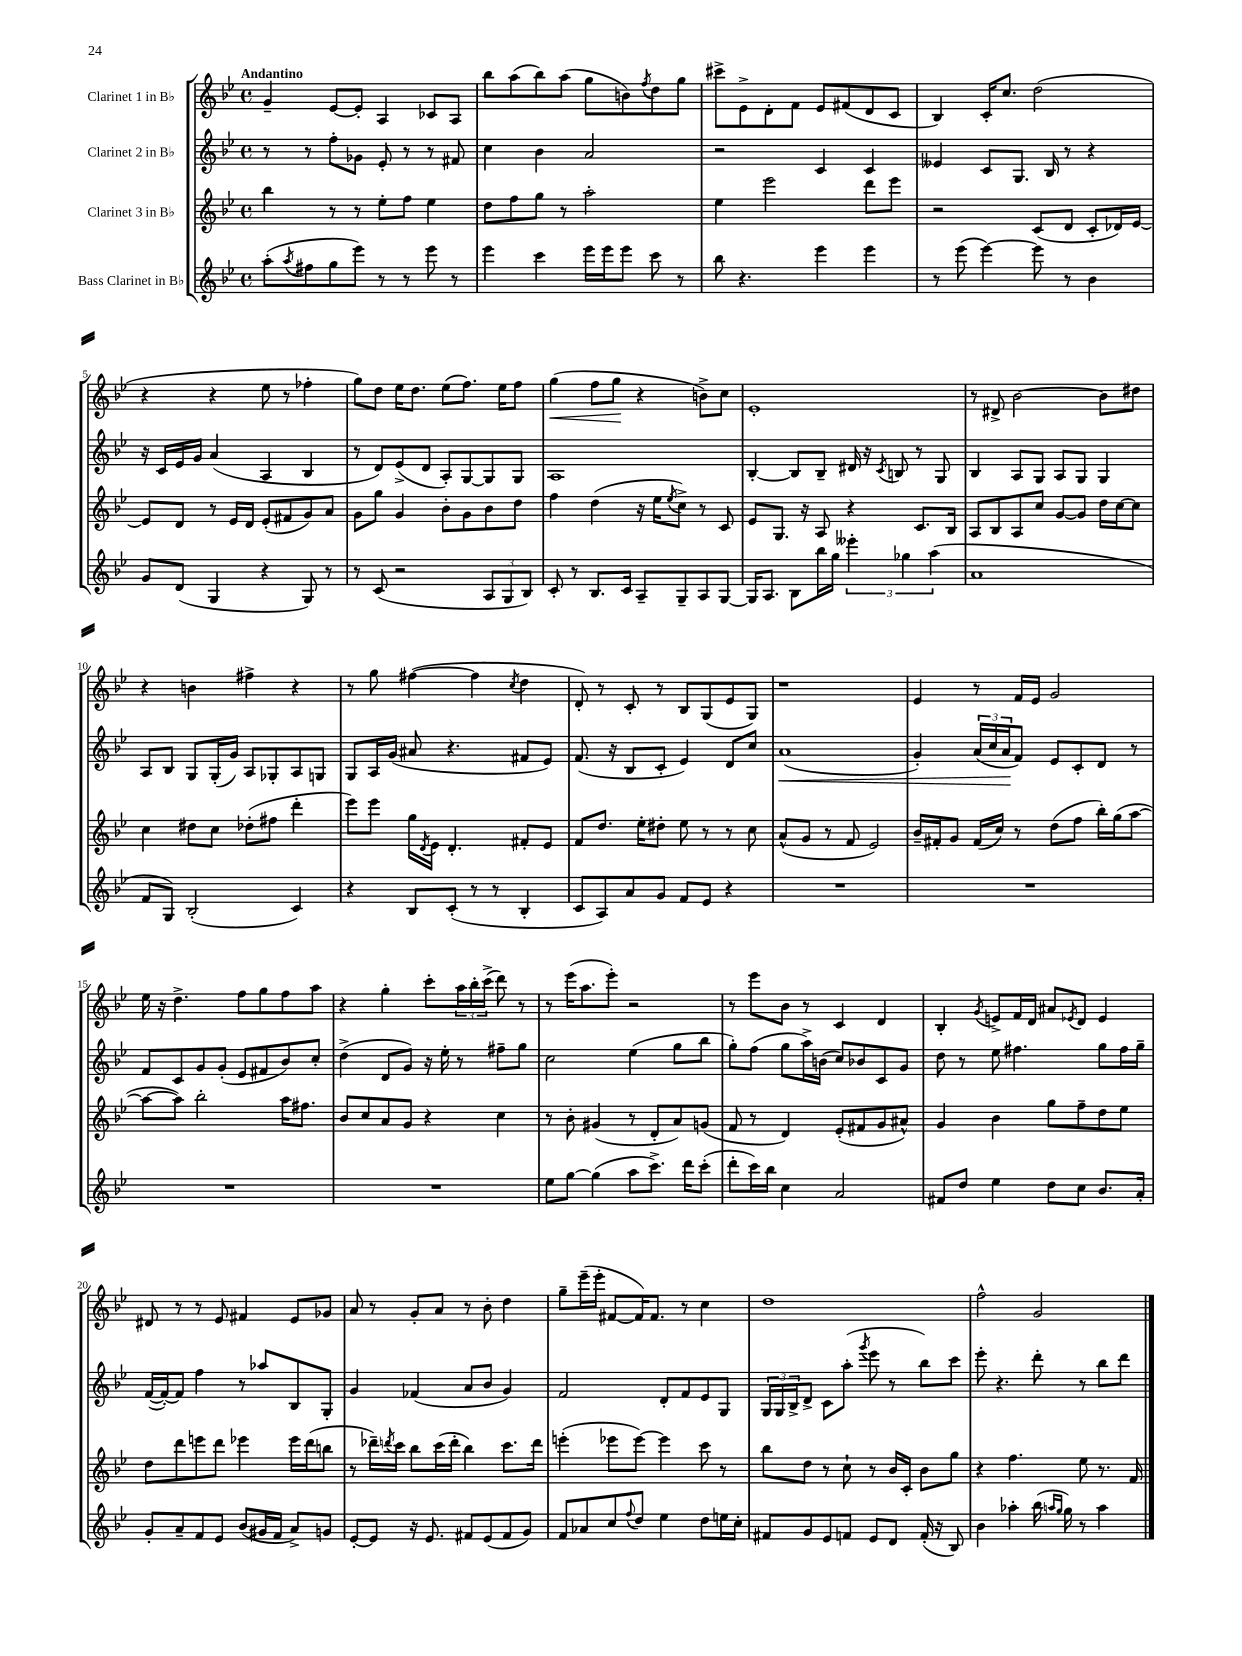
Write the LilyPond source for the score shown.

<<
\new StaffGroup <<
\new Staff = "s0" \with { instrumentName = "Clarinet 1 in Bb" } {
    \clef treble \key bes \major \defaultTimeSignature \time 4/4 \tempo "Andantino"
    g'4-- ees'8~ ees'8-. a4 ces'8 a8 |
    bes''8 a''8( bes''8) a''8( g''8 b'8) \acciaccatura { f''8 } d''8 g''8 |
    cis'''8-> ees'8-> d'8-. f'8 ees'8 fis'8( d'8 c'8 |
    bes4) c'16-. c''8. d''2( |
    r4 r4 ees''8 r8 fes''4-. |
    g''8) d''8 ees''16 d''8. ees''8( f''8.) ees''16 f''8 |
    g''4\<( f''8 g''8\! r4 b'8->) c''8 |
    ees'1-. |
    r8 dis'8-> bes'2~ bes'8 dis''8 |
    r4 b'4 fis''4-> r4 |
    r8 g''8 fis''4~( fis''4 \acciaccatura { c''8 } d''4 |
    d'8-.) r8 c'8-. r8 bes8 g8( ees'8 g8) |
    r1 |
    ees'4 r8 f'16 ees'16 g'2 |
    ees''16 r16 d''4.-> f''8 g''8 f''8 a''8 |
    r4 g''4-. c'''8-. \tuplet 3/2 { a''16 bes''16-. c'''16->( } d'''8) r8 |
    r8 ees'''16( a''8. ees'''8-.) r2 |
    r8 ees'''8 bes'8 r8 c'4 d'4 |
    bes4-. \acciaccatura { g'8 } e'8-> f'16 d'16 ais'8 \acciaccatura { ees'8 } d'8 ees'4 |
    dis'8 r8 r8 ees'8 fis'4 ees'8 ges'8 |
    a'8 r8 g'8-. a'8 r8 bes'8-. d''4 |
    g''8-- ees'''16--( ees'''16-. fis'8~ fis'16) fis'8. r8 c''4 |
    d''1 |
    f''2-^ g'2 \bar "|." |
}
\new Staff = "s1" \with { instrumentName = "Clarinet 2 in Bb" } {
    \clef treble \key bes \major \defaultTimeSignature \time 4/4
    r8 r8 f''8-. ges'8 ees'8-. r8 r8 fis'8 |
    c''4 bes'4 a'2 |
    r2 c'4 c'4 |
    eeses'4 c'8 g8. bes16 r8 r4 |
    r16 c'16 ees'16 g'16 a'4( a4 bes4 |
    r8 d'8) ees'8->( d'8 a8-.) g8~ g8 g8 |
    a1 |
    bes4~-. bes8 bes8-- dis'16 r16 \acciaccatura { c'8 } b8 r8 g8 |
    bes4 a8 g8 a8 g8 g4 |
    a8 bes8 g8 g16-.( g'16) a8 ges8-. a8 g8 |
    g8 a16 g'16( ais'8 r4. fis'8 ees'8) |
    f'8.( r16 bes8 c'8-. ees'4) d'8 c''8 |
    a'1\<( |
    g'4-.) \tuplet 3/2 { a'16( c''16 a'16\! } f'8) ees'8 c'8-. d'8 r8 |
    f'8 c'8 g'8 g'8-.( ees'8 fis'8 bes'8) c''8-. |
    d''4->( d'8 g'8) r16 ees''16-. r8 fis''8-- g''8 |
    c''2 ees''4( g''8 bes''8 |
    g''8-.) f''8( g''8 a''16->) b'16( c''8) bes'8 c'8 g'8 |
    d''8 r8 ees''8 fis''4. g''8 fis''16 g''16-- |
    f'16~( f'16~-.) f'8 f''4 r8 aes''8 bes8 g8-. |
    g'4 fes'4( a'8 bes'8 g'4) |
    f'2 d'8-. f'8 ees'8 g8 |
    \tuplet 3/2 { g16 g16 bes16-> } d'8-> c'8 a''8-.( \acciaccatura { g'''8 } ees'''8 r8 bes''8) c'''8 |
    ees'''8-. r4. d'''8-. r8 bes''8 d'''8 \bar "|." |
}
\new Staff = "s2" \with { instrumentName = "Clarinet 3 in Bb" } {
    \clef treble \key bes \major \defaultTimeSignature \time 4/4
    bes''4 r8 r8 ees''8-. f''8 ees''4 |
    d''8 f''8 g''8 r8 a''2-. |
    ees''4 ees'''2 d'''8 ees'''8 |
    r2 c'8( d'8 c'8-. des'16) ees'16~ |
    ees'8 d'8 r8 ees'16 d'16 ees'8-.( fis'8 g'8) a'8 |
    g'8 g''8 g'4 bes'8-. g'8 bes'8 d''8 |
    f''4 d''4( r16 ees''16 \acciaccatura { ees''8 } c''8->) r8 c'8 |
    ees'8 g8. r16 a8 r4 c'8. bes16 |
    a8 bes8 a8 c''8 g'8~ g'8 d''16 c''16~ c''8 |
    c''4 dis''8 c''8 des''8-.( fis''8 d'''4-. |
    ees'''8) ees'''8 g''16 \acciaccatura { d'8 } ees'16 d'4.-. fis'8-. ees'8 |
    f'8 d''8. ees''16-. dis''8-. ees''8 r8 r8 c''8 |
    a'8-^( g'8 r8 f'8 ees'2) |
    bes'16-- fis'16-. g'8 fis'16( c''16) r8 d''8( f''8 bes''16-.) g''16( a''8~ |
    a''8~ a''8) bes''2-. a''16 fis''8. |
    bes'8 c''8 a'8 g'8 r4 c''4 |
    r8 bes'8-. gis'4( r8 d'8-. a'8) g'8( |
    f'8 r8 d'4) ees'8-.( fis'8 g'8 ais'8-^) |
    g'4 bes'4 g''8 f''8-- d''8 ees''8 |
    d''8 d'''8 e'''8 d'''8 ees'''4 ees'''16 d'''16( b''8 |
    r8 des'''16--) \acciaccatura { d'''8 } c'''16 bes''8 c'''16( d'''16-. bes''4) c'''8. d'''16 |
    e'''4-.( ees'''8 ees'''8~) ees'''4 c'''8 r8 |
    bes''8 d''8 r8 c''8-! r8 bes'16 c'16-. bes'8 g''8 |
    r4 f''4. ees''8 r8. f'16 \bar "|." |
}
\new Staff = "s3" \with { instrumentName = "Bass Clarinet in Bb" } {
    \clef treble \key bes \major \defaultTimeSignature \time 4/4
    a''8-.( \acciaccatura { a''8 } fis''8 g''8 ees'''8) r8 r8 ees'''8 r8 |
    ees'''4 c'''4 ees'''16 ees'''16 ees'''8 c'''8 r8 |
    bes''8 r4. ees'''4 ees'''4 |
    r8 ees'''8( ees'''4~) ees'''8 r8 bes'4 |
    g'8 d'8( g4 r4 g8) r8 |
    r8 c'8( r2 \tuplet 3/2 { a8 g8 bes8) } |
    c'8-. r8 bes8. c'16 a8-- g8-- a8 g8~ |
    g16 a8. bes8 bes''16 g''16 \tuplet 3/2 { eeses'''4-. ges''4 a''4( } |
    a'1 |
    f'8 g8) bes2-.( c'4) |
    r4 bes8 c'8-.( r8 r8 bes4-. |
    c'8 a8) a'8 g'8 f'8 ees'8 r4 |
    R1 |
    R1 |
    R1 |
    R1 |
    ees''8 g''8~ g''4( a''8 c'''8.->) d'''16 c'''8-.( |
    d'''8-. c'''16) bes''16 c''4 a'2 |
    fis'8 d''8 ees''4 d''8 c''8 bes'8. a'16-. |
    g'8-. a'8-- f'8 ees'8 bes'8( gis'16 f'16 a'8->) g'8 |
    ees'8~-. ees'8 r16 ees'8. fis'8 ees'8( fis'8 g'8) |
    f'8 aes'8 c''8 \appoggiatura { f''8 } d''8 ees''4 d''8 e''16 c''16-. |
    fis'8 g'8 ees'8 f'8 ees'8 d'8 f'16-.( r16 bes8) |
    bes'4 aes''4-. bes''16( \grace { a''16 g''16 } g''16) r8 a''4 \bar "|." |
}
>>
>>
